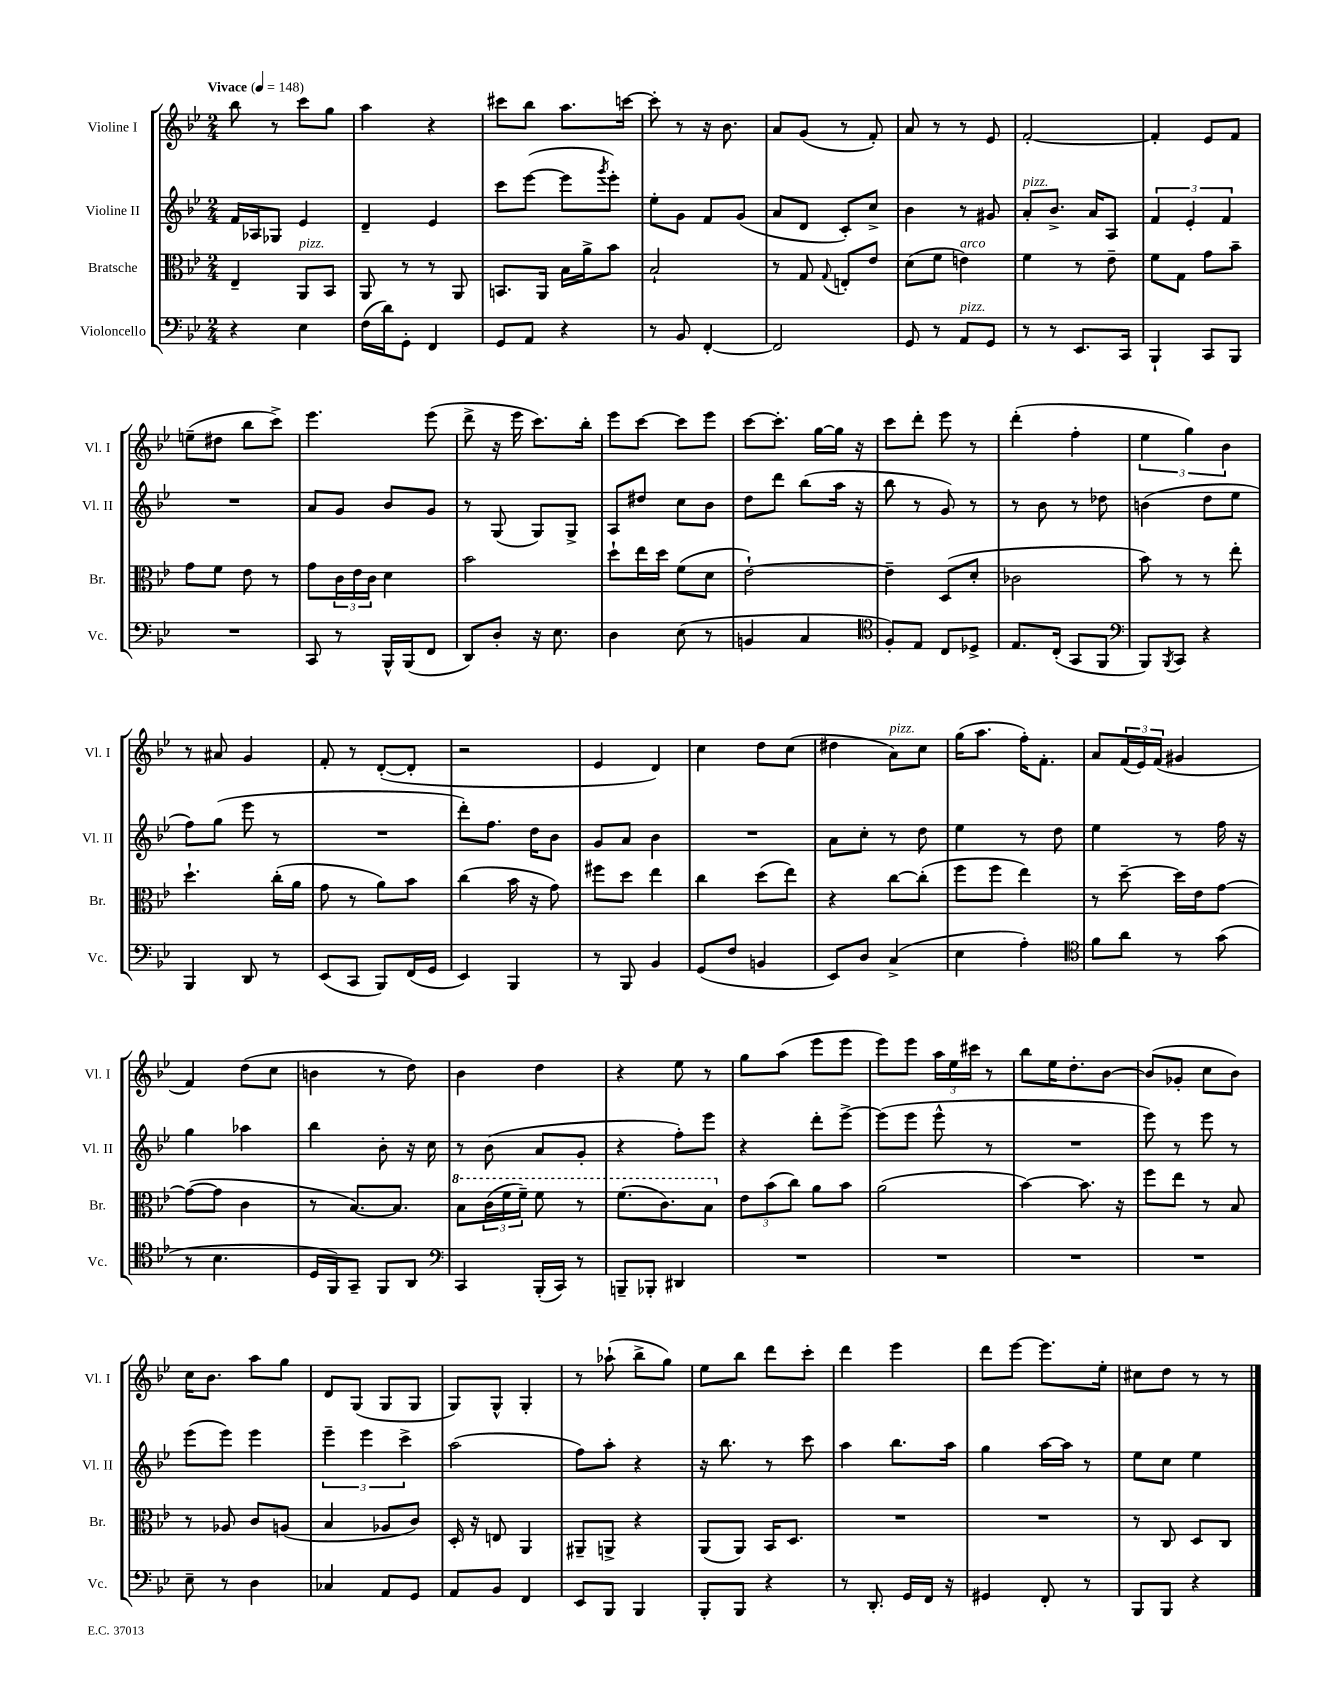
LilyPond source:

<<
\new StaffGroup <<
\new Staff = "s0" \with { instrumentName = "Violine I" shortInstrumentName = "Vl. I" } {
    \clef treble \key bes \major \numericTimeSignature \time 2/4 \tempo "Vivace" 4 = 148
    bes''8 r8 c'''8 g''8 |
    a''4 r4 |
    cis'''8 bes''8 a''8. c'''16~ |
    c'''8-. r8 r16 bes'8. |
    a'8 g'8( r8 f'8-.) |
    a'8 r8 r8 ees'8 |
    f'2~-. |
    f'4-. ees'8 f'8 |
    e''8--( dis''8 bes''8 c'''8->) |
    ees'''4. ees'''8( |
    d'''8-> r16 ees'''16 c'''8.) bes''16-. |
    ees'''8 c'''8~ c'''8 ees'''8 |
    c'''8~ c'''8.-. g''16~ g''16 r16 |
    c'''8 d'''8-. ees'''8 r8 |
    d'''4-.( f''4-. |
    \tuplet 3/2 { ees''4 g''4) bes'4 } |
    r8 ais'8 g'4 |
    f'8-. r8 d'8~-.( d'8-. |
    r2 |
    ees'4 d'4) |
    c''4 d''8 c''8( |
    dis''4 a'8^\markup { \italic "pizz." }) c''8 |
    g''16( a''8. f''16-.) f'8.-. |
    a'8 \tuplet 3/2 { f'16( ees'16) f'16( } gis'4 |
    f'4) d''8( c''8 |
    b'4 r8 d''8) |
    bes'4 d''4 |
    r4 ees''8 r8 |
    g''8 a''8( ees'''8 ees'''8 |
    ees'''8) ees'''8 \tuplet 3/2 { a''16 ees''16 cis'''16 } r8 |
    bes''8 ees''16 d''8.-. bes'8~ |
    bes'8( ges'8-. c''8 bes'8) |
    c''16 bes'8. a''8 g''8 |
    d'8 g8( g8 g8 |
    g8) g8-^ g4-. |
    r8 aes''8-!( bes''8-> g''8) |
    ees''8 bes''8 d'''8 c'''8-. |
    d'''4 ees'''4 |
    d'''8 ees'''8~ ees'''8. ees''16-. |
    cis''8 d''8 r8 r8 \bar "|." |
}
\new Staff = "s1" \with { instrumentName = "Violine II" shortInstrumentName = "Vl. II" } {
    \clef treble \key bes \major \numericTimeSignature \time 2/4
    f'16 aes16 ges8 ees'4 |
    d'4-- ees'4 |
    c'''8 ees'''8~( ees'''8 \acciaccatura { g'''8 } ees'''8-.) |
    ees''8-. g'8 f'8 g'8( |
    a'8 d'8 c'8-.) c''8-> |
    bes'4 r8 gis'8 |
    a'8-.^\markup { \italic "pizz." } bes'8.-> a'16 a8 |
    \tuplet 3/2 { f'4 ees'4-. f'4 } |
    R2 |
    a'8 g'8 bes'8 g'8 |
    r8 g8( g8) g8-> |
    a8 dis''8 c''8 bes'8 |
    d''8 d'''8 bes''8( a''16 r16 |
    bes''8 r8 g'8) r8 |
    r8 bes'8 r8 des''8 |
    b'4( d''8 ees''8 |
    f''8) g''8( ees'''8 r8 |
    R2 |
    d'''8-.) f''8. d''16 bes'8 |
    g'8 a'8 bes'4 |
    R2 |
    a'8 c''8-. r8 d''8 |
    ees''4 r8 d''8 |
    ees''4 r8 f''16 r16 |
    g''4 aes''4 |
    bes''4 bes'8-. r16 c''16 |
    r8 bes'8( a'8 g'8-. |
    r4 f''8-.) ees'''8 |
    r4 d'''8-. ees'''8~-> |
    ees'''8( ees'''8 ees'''8-^ r8 |
    R2 |
    ees'''8) r8 ees'''8 r8 |
    ees'''8( ees'''8) ees'''4 |
    \tuplet 3/2 { ees'''4-- ees'''4 c'''4-> } |
    a''2( |
    f''8) a''8-. r4 |
    r16 bes''8. r8 c'''8 |
    a''4 bes''8. a''16 |
    g''4 a''16~ a''16 r8 |
    ees''8 c''8 ees''4 \bar "|." |
}
\new Staff = "s2" \with { instrumentName = "Bratsche" shortInstrumentName = "Br." } {
    \clef alto \key bes \major \numericTimeSignature \time 2/4
    ees4-- a,8^\markup { \italic "pizz." } bes,8 |
    a,8 r8 r8 a,8 |
    b,8. a,16 bes16 a'16-> bes'8 |
    bes2-! |
    r8 g8 \appoggiatura { g8 } e8-. ees'8 |
    d'8( f'8 e'4^\markup { \italic "arco" }) |
    f'4 r8 ees'8-- |
    f'8 g8 g'8 bes'8-- |
    g'8 f'8 ees'8 r8 |
    g'8 \tuplet 3/2 { c'16 ees'16 c'16 } d'4 |
    bes'2 |
    d''8-! ees''16 d''16 f'8( d'8 |
    ees'2~-!) |
    ees'4-- d8( d'8-. |
    ces'2 |
    bes'8) r8 r8 ees''8-. |
    d''4.-! c''16-.( a'16 |
    g'8 r8 a'8) bes'8 |
    c''4( bes'16 r16 g'8) |
    fis''8 d''8 ees''4 |
    c''4 d''8( ees''8) |
    r4 c''8~ c''8-.( |
    f''8 f''8 ees''4) |
    r8 d''8~-- d''16 ees'16 g'8~ |
    g'8~( g'8 c'4 |
    r8 bes8.~) bes8. |
    \ottava #1 bes'8 \tuplet 3/2 { c''16( f''16 f''16--) } f''8 r8 |
    f''8.( c''8.) bes'8 \ottava #0 |
    \tuplet 3/2 { ees'8 bes'8( c''8) } a'8 bes'8 |
    a'2( |
    bes'4~) bes'8. r16 |
    f''8 ees''8 r8 bes8 |
    r8 aes8 c'8 a8( |
    bes4 aes8 c'8) |
    d16-. r16 e8 a,4 |
    ais,8-- a,8-> r4 |
    a,8( a,8) bes,16 d8. |
    R2 |
    R2 |
    r8 c8 d8 c8 \bar "|." |
}
\new Staff = "s3" \with { instrumentName = "Violoncello" shortInstrumentName = "Vc." } {
    \clef bass \key bes \major \numericTimeSignature \time 2/4
    r4 ees4 |
    f16( d'16) g,8-. f,4 |
    g,8 a,8 r4 |
    r8 bes,8 f,4~-. |
    f,2 |
    g,8 r8 a,8^\markup { \italic "pizz." } g,8 |
    r8 r8 ees,8. c,16 |
    bes,,4-! c,8 bes,,8 |
    R2 |
    c,8 r8 bes,,16-^ bes,,16( f,8 |
    d,8) d8-. r16 ees8. |
    d4 ees8( r8 |
    b,4 c4 |
    \clef tenor f8-.) ees8 c8 des8-> |
    ees8. c16-.( g,8 f,8 |
    \clef bass bes,,8) \acciaccatura { bes,,8 } c,8 r4 |
    bes,,4 d,8 r8 |
    ees,8( c,8 bes,,8) f,16( g,16 |
    ees,4) bes,,4 |
    r8 bes,,8 bes,4 |
    g,8( f8 b,4 |
    ees,8) d8 c4->( |
    ees4 a4-.) |
    \clef tenor f'8 a'8 r8 g'8( |
    r8 bes4. |
    d16 f,16) g,8-- f,8 a,8 |
    \clef bass c,4 bes,,16-.( c,16) r8 |
    b,,8-- bes,,8-. dis,4 |
    R2 |
    R2 |
    R2 |
    R2 |
    ees8-- r8 d4 |
    ces4 a,8 g,8 |
    a,8 bes,8 f,4 |
    ees,8 bes,,8 bes,,4 |
    bes,,8-. bes,,8 r4 |
    r8 d,8.-. g,16 f,16 r16 |
    gis,4 f,8-. r8 |
    bes,,8 bes,,8 r4 \bar "|." |
}
>>
>>
\layout { \context { \Score \remove "Bar_number_engraver" } }
